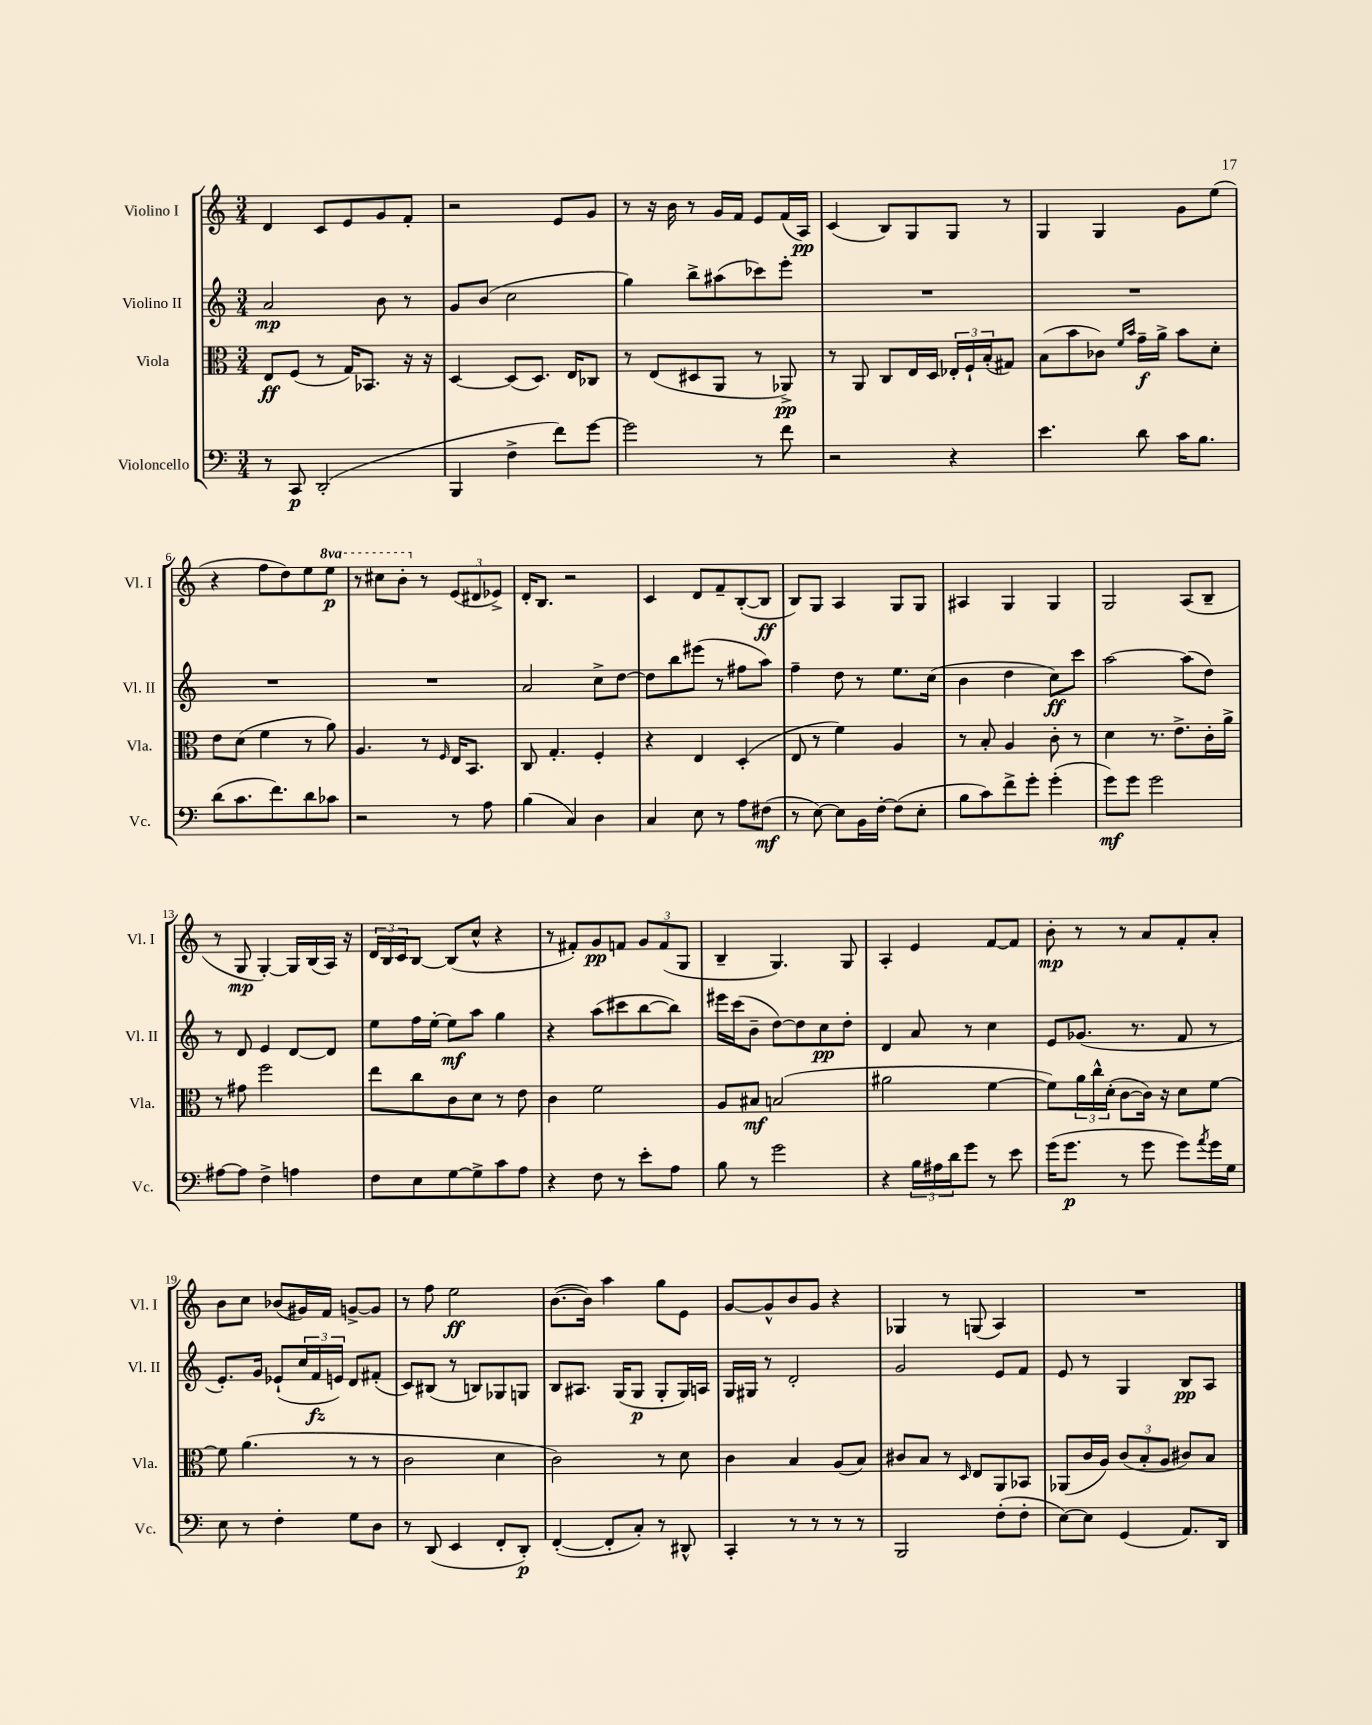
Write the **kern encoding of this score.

**kern	**dynam	**kern	**dynam	**kern	**dynam	**kern	**dynam
*part4	*part4	*part3	*part3	*part2	*part2	*part1	*part1
*staff4	*staff4	*staff3	*staff3	*staff2	*staff2	*staff1	*staff1
*I"Violoncello	*	*I"Viola	*	*I"Violino II	*	*I"Violino I	*
*I'Vc.	*	*I'Vla.	*	*I'Vl. II	*	*I'Vl. I	*
*clefF4	*	*clefC3	*	*clefG2	*	*clefG2	*
*k[]	*	*k[]	*	*k[]	*	*k[]	*
*M3/4	*	*M3/4	*	*M3/4	*	*M3/4	*
=1	=1	=1	=1	=1	=1	=1	=1
8r	.	8E/L	ff	2a/	mp	4d/	.
8CC/	p	(8F/J	.	.	.	.	.
(2DD'/	.	8r	.	.	.	8c/L	.
.	.	16G/KL)	.	.	.	8e/	.
.	.	8.BB-X/J	.	.	.	.	.
.	.	.	.	8b\	.	8g/	.
.	.	16r	.	8r	.	8f'/J	.
.	.	16r	.	.	.	.	.
=2	=2	=2	=2	=2	=2	=2	=2
4BBB/	.	[4D/	.	8g/L	.	2r	.
.	.	.	.	(8b/J	.	.	.
4F^\	.	(8D/L]	.	2cc\	.	.	.
.	.	8.D/J)	.	.	.	.	.
8f\L)	.	.	.	.	.	8e/L	.
.	.	16E/KL	.	.	.	.	.
[8g\J	.	8C-X/J	.	.	.	8g/J	.
=3	=3	=3	=3	=3	=3	=3	=3
2g\]	.	8r	.	4gg\)	.	8r	.
.	.	(8E/L	.	.	.	16r	.
.	.	.	.	.	.	16b\	.
.	.	8D#X/	.	8bb^\L	.	8r	.
.	.	8AA/J	.	(8aa#X\	.	16g/LL	.
.	.	.	.	.	.	16f/JJ	.
8r	.	8r	.	8ccc-X\)	.	8e/L	.
8f\	.	8AA-X^/)	pp	8eee'\J	.	(16f/L	.
.	.	.	.	.	.	16A/JJ)	pp
=4	=4	=4	=4	=4	=4	=4	=4
2r	.	8r	.	2.r	.	(4c/	.
.	.	8AA/	.	.	.	.	.
.	.	8C/L	.	.	.	8B/L)	.
.	.	16E/L	.	.	.	8G/	.
.	.	16D/JJ	.	.	.	.	.
4r	.	24E-X'/LL	.	.	.	8G/J	.
.	.	24F`/	.	.	.	.	.
.	.	(24B'/J	.	.	.	.	.
.	.	8G#X/J)	.	.	.	8r	.
=5	=5	=5	=5	=5	=5	=5	=5
4.e\	.	(8B\L	.	2.r	.	4G/	.
.	.	8b\	.	.	.	.	.
.	.	8c-X\J)	.	.	.	4G/	.
.	.	16qqf/LL	.	.	.	.	.
.	.	16qqb/JJ	.	.	.	.	.
8d\	.	16g~\LL	f	.	.	.	.
.	.	16a^\JJ	.	.	.	.	.
16c\KL	.	8b\L	.	.	.	8g\L	.
8.B\J	.	.	.	.	.	.	.
.	.	8d'\J	.	.	.	(8ee\J	.
!!LO:LB:g=z
=6	=6	=6	=6	=6	=6	=6	=6
(8d\L	.	8e\L	.	2.r	.	4r	.
8.c\	.	(8d\J	.	.	.	.	.
.	.	4f\	.	.	.	8ff\L	.
8.f\)	.	.	.	.	.	.	.
.	.	.	.	.	.	8dd\)	.
8d\	.	8r	.	.	.	8ee\	.
*	*	*	*	*	*	*8va	*
8c-X\J	.	8a\)	.	.	.	8eee\J	p
=7	=7	=7	=7	=7	=7	=7	=7
2r	.	4.A/	.	2.r	.	8r	.
.	.	.	.	.	.	8ccc#X\L	.
.	.	.	.	.	.	8bb'\J	.
*	*	*	*	*	*	*X8va	*
.	.	8r	.	.	.	8r	.
.	.	16qqF/	.	.	.	.	.
8r	.	16E/KL	.	.	.	(12e/L	.
.	.	8.BB/J	.	.	.	.	.
.	.	.	.	.	.	12d#X/	.
8A\	.	.	.	.	.	.	.
.	.	.	.	.	.	12e-X^/J)	.
=8	=8	=8	=8	=8	=8	=8	=8
(4B\	.	8C/	.	2a/	.	16d'/KL	.
.	.	.	.	.	.	8.B/J	.
.	.	4.G'/	.	.	.	.	.
4C/)	.	.	.	.	.	2r	.
4D\	.	4F'/	.	8cc^\L	.	.	.
.	.	.	.	[8dd\J	.	.	.
=9	=9	=9	=9	=9	=9	=9	=9
4C/	.	4r	.	8dd\L]	.	4c/	.
.	.	.	.	8bb\	.	.	.
8E\	.	4E/	.	(8eee#X\J	.	8d/L	.
8r	.	.	.	8r	.	8f~/	.
8A\L	.	(4D'/	.	8ff#X\L	.	([8B'/	.
(8F#X\J	mf	.	.	8aa\J)	.	8B/J]	ff
=10	=10	=10	=10	=10	=10	=10	=10
8r	.	8E/	.	4ff~\	.	8B/L)	.
[8E\)	.	8r	.	.	.	8G/J	.
8E\L]	.	4f\)	.	8dd\	.	4A/	.
16BB\L	.	.	.	8r	.	.	.
[16F'\JJ	.	.	.	.	.	.	.
(8F\L]	.	4A/	.	8.ee\L	.	8G/L	.
8E'\J	.	.	.	.	.	8G/J	.
.	.	.	.	(16cc\Jk	.	.	.
=11	=11	=11	=11	=11	=11	=11	=11
8B\L	.	8r	.	4b\	.	4A#X/	.
8c\)	.	8B'/	.	.	.	.	.
8f^\	.	4A/	.	4dd\	.	4G/	.
8g'\J	.	.	.	.	.	.	.
(4g'\	.	8c'\	.	8cc\L)	ff	4G/	.
.	.	8r	.	8ccc\J	.	.	.
=12	=12	=12	=12	=12	=12	=12	=12
8g\L)	mf	4d\	.	[2aa\	.	2G/	.
8g\J	.	.	.	.	.	.	.
2g\	.	8.r	.	.	.	.	.
.	.	8.e^\L	.	.	.	.	.
.	.	.	.	(8aa\L]	.	(8A/L	.
.	.	16c'\L	.	8dd\J)	.	8B~/J	.
.	.	16a^\JJ	.	.	.	.	.
!!LO:LB:g=z
=13	=13	=13	=13	=13	=13	=13	=13
[8A#X\L	.	8r	.	8r	.	8r	.
8A#\J]	.	8g#X\	.	8d/	.	8G/	mp
4F^\	.	2ff\	.	4e/	.	[4G'/)	.
4An\	.	.	.	[8d/L	.	16G/LL]	.
.	.	.	.	.	.	(16B/	.
.	.	.	.	8d/J]	.	16A/JJ)	.
.	.	.	.	.	.	16r	.
=14	=14	=14	=14	=14	=14	=14	=14
8F\L	.	8ee\L	.	8ee\L	.	24d/LL	.
.	.	.	.	.	.	24B/	.
.	.	.	.	.	.	24c/J	.
8E\	.	8cc\	.	16ff\L	.	[8B/J	.
.	.	.	.	[16ee'\JJ	.	.	.
[8G\	.	8c\	.	8ee\L]	mf	(8B/L]	.
8G^\]	.	8d\J	.	8aa\J	.	8cc^^/J	.
8c\	.	8r	.	4gg\	.	4r	.
8A\J	.	8e\	.	.	.	.	.
=15	=15	=15	=15	=15	=15	=15	=15
4r	.	4c\	.	4r	.	8r	.
.	.	.	.	.	.	8f#X'/L)	.
8F\	.	2f\	.	(8aa\L	.	8g/	pp
8r	.	.	.	8ccc#X\	.	8fn/J	.
8e'\L	.	.	.	[8bb\	.	12g/L	.
.	.	.	.	.	.	(12f/	.
8A\J	.	.	.	8bb\J])	.	.	.
.	.	.	.	.	.	12G/J	.
=16	=16	=16	=16	=16	=16	=16	=16
8B\	.	8A/L	.	16eee#X\LL	.	4B~/	.
.	.	.	.	(16ccc\J	.	.	.
8r	.	8B#X/J	mf	8b~\J	.	.	.
2g\	.	(2Bn/	.	[8dd\L)	.	4.G/)	.
.	.	.	.	8dd\]	.	.	.
.	.	.	.	8cc\	pp	.	.
.	.	.	.	8dd'\J	.	8G/	.
=17	=17	=17	=17	=17	=17	=17	=17
4r	.	2a#X\	.	4d/	.	4A'/	.
24B\LL	.	.	.	8a/	.	4e/	.
24A#X\	.	.	.	.	.	.	.
24d\J	.	.	.	.	.	.	.
8g\J	.	.	.	8r	.	.	.
8r	.	[4f\	.	4cc\	.	[8f/L	.
8e\	.	.	.	.	.	8f/J]	.
=18	=18	=18	=18	=18	=18	=18	=18
(16g\KL	.	8f\L])	.	8e/L	.	8b'\	mp
8.g\J	p	.	.	.	.	.	.
.	.	24a\L	.	(8.g-X/J	.	8r	.
.	.	24cc^^\	.	.	.	.	.
.	.	(24d'\JJ	.	.	.	.	.
8r	.	[8c\L	.	.	.	8r	.
.	.	.	.	8.r	.	.	.
8g\	.	16c\Jk])	.	.	.	8a/L	.
.	.	16r	.	.	.	.	.
8g\L)	.	8d\L	.	8f/	.	8f'/	.
8qa/	.	.	.	.	.	.	.
16g\L	.	[8f\J	.	8r	.	8a'/J	.
16G\JJ	.	.	.	.	.	.	.
!!LO:LB:g=z
=19	=19	=19	=19	=19	=19	=19	=19
8E\	.	8f\]	.	8.e'/L)	.	8b\L	.
8r	.	(4.a\	.	.	.	8cc\J	.
.	.	.	.	16g/Jk	.	.	.
4F'\	.	.	.	(8e-X`/L	.	(8b-X/L	.
.	.	.	.	24cc/L	.	16g#X/L)	.
.	.	.	.	24f/	fz	.	.
.	.	.	.	.	.	16f/JJ	.
.	.	.	.	24en/JJ)	.	.	.
8G\L	.	8r	.	8d/L	.	[8gn^/L	.
8D\J	.	8r	.	(8f#X'/J	.	8g/J]	.
=20	=20	=20	=20	=20	=20	=20	=20
8r	.	2c\	.	8c/L)	.	8r	.
(8DD/	.	.	.	(8B#X/J	.	8ff\	.
4EE/	.	.	.	8r	.	2ee\	ff
.	.	.	.	8Bn/L)	.	.	.
8FF'/L	.	4d\	.	8G-X/	.	.	.
8DD'/J)	p	.	.	8Gn/J	.	.	.
=21	=21	=21	=21	=21	=21	=21	=21
([4FF'/	.	2c\)	.	8B/L	.	([8.b\L	.
.	.	.	.	8.A#X/J	.	.	.
.	.	.	.	.	.	16b\Jk])	.
8FF'/L]	.	.	.	.	.	4aa\	.
.	.	.	.	(16G/KL	.	.	.
8C'/J)	.	.	.	8G/J	p	.	.
8r	.	8r	.	8G'/L	.	8gg\L	.
8DD#X^^/	.	8d\	.	16G/L)	.	8e\J	.
.	.	.	.	16An/JJ	.	.	.
=22	=22	=22	=22	=22	=22	=22	=22
4CC'/	.	4c\	.	16G/LL	.	[8g/L	.
.	.	.	.	16G#X/JJ	.	.	.
.	.	.	.	8r	.	8g^^/]	.
8r	.	4B/	.	2d'/	.	8b/	.
8r	.	.	.	.	.	8g/J	.
8r	.	(8A/L	.	.	.	4r	.
8r	.	8B/J)	.	.	.	.	.
=23	=23	=23	=23	=23	=23	=23	=23
2BBB/	.	8c#X/L	.	2g/	.	4G-X/	.
.	.	8B/J	.	.	.	.	.
.	.	8r	.	.	.	8r	.
.	.	16qqD/	.	.	.	.	.
.	.	8E/L	.	.	.	(8Gn/	.
(8F'\L	.	8AA/	.	8e/L	.	4A/)	.
8F'\J	.	8BB-X/J	.	8f/J	.	.	.
=24	=24	=24	=24	=24	=24	=24	=24
[8E\L)	.	(8AA-X/L	.	8e/	.	2.r	.
8E\J]	.	16c/L	.	8r	.	.	.
.	.	16A/JJ)	.	.	.	.	.
(4GG/	.	(12c/L	.	4G/	.	.	.
.	.	12B'/	.	.	.	.	.
.	.	12A/J	.	.	.	.	.
8.AA/L)	.	8c#X/L)	.	8B/L	pp	.	.
.	.	8B/J	.	8A/J	.	.	.
16DD/Jk	.	.	.	.	.	.	.
==	==	==	==	==	==	==	==
*-	*-	*-	*-	*-	*-	*-	*-
